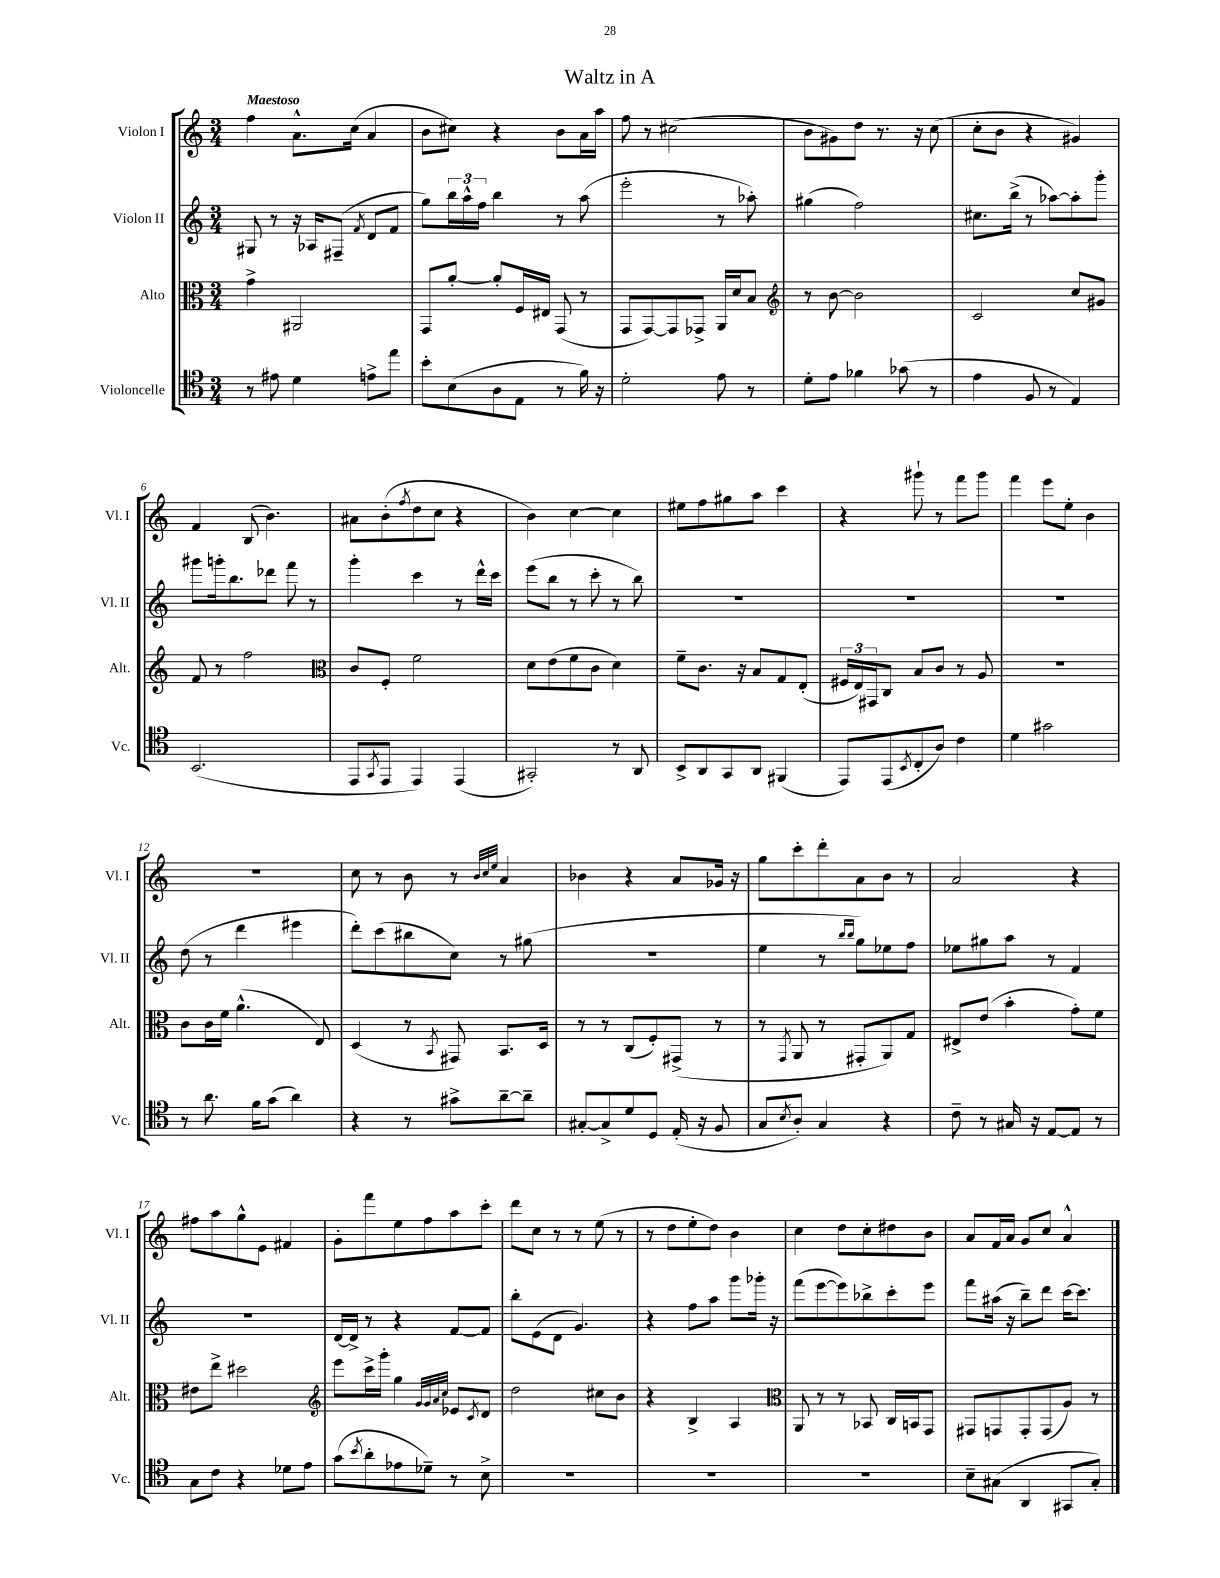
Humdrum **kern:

**kern	**kern	**kern	**kern
*part4	*part3	*part2	*part1
*staff4	*staff3	*staff2	*staff1
*I"Violoncelle	*I"Alto	*I"Violon II	*I"Violon I
*I'Vc.	*I'Alt.	*I'Vl. II	*I'Vl. I
*clefC4	*clefC3	*clefG2	*clefG2
*k[]	*k[]	*k[]	*k[]
*M3/4	*M3/4	*M3/4	*M3/4
=1	=1	=1	=1
!	!	!	!LO:TX:a:B:t=Maestoso
8r	4g^\	8G#X/	4ff\
8e#X\	.	8r	.
4d\	2AA#X/	16r	8.a^^\L
.	.	16A-X/KL	.
.	.	(8F#X~/J	.
.	.	.	(16cc\Jk
.	.	8qf/	.
8en^\L	.	8d/L	4a/
8ee\J	.	8f/J	.
=2	=2	=2	=2
8b'\L	8GG/L	8gg\L)	8b\L
(8B\	[8a'/J	24bb\L	8cc#X\J)
.	.	24aa^^\	.
.	.	24ff\JJ	.
8A\	8a'/L]	4bb\	4r
8E\J	16F/L	.	.
.	16E#X/JJ	.	.
8r	(8GG/	8r	8b\L
16f\)	8r	(8aa\	16a\L
16r	.	.	16aa\JJ
=3	=3	=3	=3
2d'\	8GG/L	2eee'\	8ff\
.	[8GG/)	.	8r
.	8GG/]	.	(2cc#X\
.	8GG-X^/J	.	.
8e\	16AA/LL	8r	.
.	16d/J	.	.
8r	8B/J	8aa-X'\)	.
=4	=4	=4	=4
*	*clefG2	*	*
8d'\L	8r	(4gg#X\	8b\L
8e\J	[8b\	.	8g#X\)
4f-X\	2b\]	2ff\)	8dd\J
.	.	.	8.r
(8g-X\	.	.	.
.	.	.	16r
8r	.	.	(8cc\
=5	=5	=5	=5
4e\	2c/	8.cc#X\L	8cc'\L
.	.	.	8b\J
.	.	(16bb^\Jk	.
8F/	.	8r	4r
8r	.	[8aa-X\L)	.
4E/)	8cc/L	8aa-'\]	4g#X/)
.	8g#X/J	8ggg'\J	.
!!LO:LB:g=z
=6	=6	=6	=6
(2.BB/	8f/	8ggg#X\L	4f/
.	8r	16gggn'\k	.
.	.	8.bb\	.
.	2ff\	.	(8B/
.	.	8ddd-X\J	4.b\)
.	.	8fff\	.
.	.	8r	.
=7	=7	=7	=7
*	*clefC3	*	*
8EE/L	8c/L	4ggg'\	8a#X\L
8qGG/	.	.	.
8EE/J	8F'/J	.	(8b'\
.	.	.	8qff/
4EE/)	2f\	4ccc\	8dd\
.	.	.	8cc\J
(4EE/	.	8r	4r
.	.	16ddd^^\LL	.
.	.	16ccc\JJ	.
=8	=8	=8	=8
2GG#X'/)	8d\L	(8eee\L	4b\)
.	(8e\	8bb\J	.
.	8f\	8r	[4cc\
.	8c\J	8ccc'\	.
8r	4d\)	8r	4cc\]
8AA/	.	8bb\)	.
=9	=9	=9	=9
8BB^/L	8f~\L	2.r	8ee#X\L
8AA/	8.c\J	.	8ff\
8GG/	.	.	8gg#X\
.	16r	.	.
8AA/J	8B/L	.	8aa\J
(4FF#X/	8G/	.	4ccc\
.	(8E'/J	.	.
=10	=10	=10	=10
8EE/L)	24F#X/LL	2.r	4r
.	24E/)	.	.
.	24GG#X/J	.	.
(8EE/	8C/J	.	.
8qBB/	.	.	.
8C'/	8B/L	.	8ggg#X`\
8A/J)	8c/J	.	8r
4c\	8r	.	8fff\L
.	8A/	.	8ggg#\J
=11	=11	=11	=11
4d\	2.r	2.r	4fff\
2g#X\	.	.	8eee\L
.	.	.	8ee'\J
.	.	.	4b\
!!LO:LB:g=z
=12	=12	=12	=12
8r	8c\L	(8dd\	2.r
8.a\	16c\L	8r	.
.	16f\JJ	.	.
.	(4.a^^\	4ddd\	.
16f\KL	.	.	.
(8g\J	.	.	.
4a\)	.	4eee#X\	.
.	8E/)	.	.
=13	=13	=13	=13
4r	(4D/	8ddd'\L)	8cc\
.	.	(8ccc\	8r
8r	8r	8bb#X\	8b\
.	8qBB/	.	.
8g#X^\L	8GG#X/)	8cc\J)	8r
.	.	.	32qqb/LLL
.	.	.	32qqcc/
.	.	.	32qqee/JJJ
[8a~\	8.BB/L	8r	4a/
8a~\J]	.	(8gg#X\	.
.	16D/Jk	.	.
=14	=14	=14	=14
[8G#X'/L	8r	2.r	4b-X\
8G#^/]	8r	.	.
8d/	(8C/L	.	4r
8D/J	8F'/)	.	.
(16E'/	(8GG#X^/J	.	8a/L
16r	.	.	.
8F/	8r	.	16g-X/Jk
.	.	.	16r
=15	=15	=15	=15
8G/L	8r	4ee\	8gg\L
8qB/	8qGG/	.	.
8A'/J)	8AA/	.	8ccc'\
4G/	8r	8r	8ddd'\
.	.	16qqbb/LL	.
.	.	16qqbb/JJ	.
.	8GG#X'/L	8gg\L)	8a\
4r	8AA/)	8ee-X\	8b\J
.	8G/J	8ff\J	8r
=16	=16	=16	=16
8c~\	8E#X^/L	8ee-X\L	2a/
8r	(8e/J	8gg#X\	.
16G#X/	4b'\	8aa\J	.
16r	.	.	.
[8E/L	.	8r	.
8E/J]	8g'\L)	4f/	4r
8r	8f\J	.	.
!!LO:LB:g=z
=17	=17	=17	=17
8G\L	8e#X\L	2.r	8ff#X\L
8c\J	8ee^\J	.	8aa\
4r	2dd#X\	.	8gg^^\
.	.	.	8e\J
8d-X\L	.	.	4f#X/
8e\J	.	.	.
=18	=18	=18	=18
*	*clefG2	*	*
(8g\L	8eee\L	[16d/LL	8g'\L
.	.	16d^/JJ]	.
8qb/	.	.	.
8a'\	16ccc^\L	8r	8fff\
.	16ggg'\JJ	.	.
8e-X\	4gg\	4r	8ee\
8d-X~\J)	.	.	8ff\
.	32qqg/LLL	.	.
.	32qqg/	.	.
.	32qqa/	.	.
.	32qqcc/JJJ	.	.
8r	8e-X/L	[8f/L	8aa\
.	8qc/	.	.
8B^\	8d/J	8f/J]	8ccc'\J
=19	=19	=19	=19
2.r	2dd\	8bb'\L	8ddd\L
.	.	(8e\	8cc\J
.	.	8d\J	8r
.	.	4.g/)	8r
.	8cc#X\L	.	(8ee\
.	8b\J	.	8r
=20	=20	=20	=20
2.r	4r	4r	8r
.	.	.	8dd\L
.	4B^/	8ff\L	8ee'\
.	.	8aa\J	8dd\J)
.	4A/	8ggg\L	4b\
.	.	16ggg-X'\Jk	.
.	.	16r	.
=21	=21	=21	=21
*	*clefC3	*	*
2.r	8AA/	(8fff\L	4cc\
.	8r	[8eee\	.
.	8r	8eee\])	8dd\L
.	8BB-X/	8bb-X^\	8cc'\
.	16C/LL	8ccc'\	8dd#X\
.	16BBn/J	.	.
.	8GG/J	8eee\J	8b\J
=22	=22	=22	=22
8B~\L	8GG#X/L	8fff\L	8a/L
(8G#X\J	8GGn/	(16aa#X\Jk	16f/L
.	.	16r	16a/JJ
4AA/	8GG'/	8bb~\L)	8g/L
.	(8GG/	8ddd\J	8cc/J
8GG#X/L	8A/J)	[16ccc\KL	4a^^/
.	.	8.ccc\J]	.
8G#'/J)	8r	.	.
==	==	==	==
*-	*-	*-	*-
